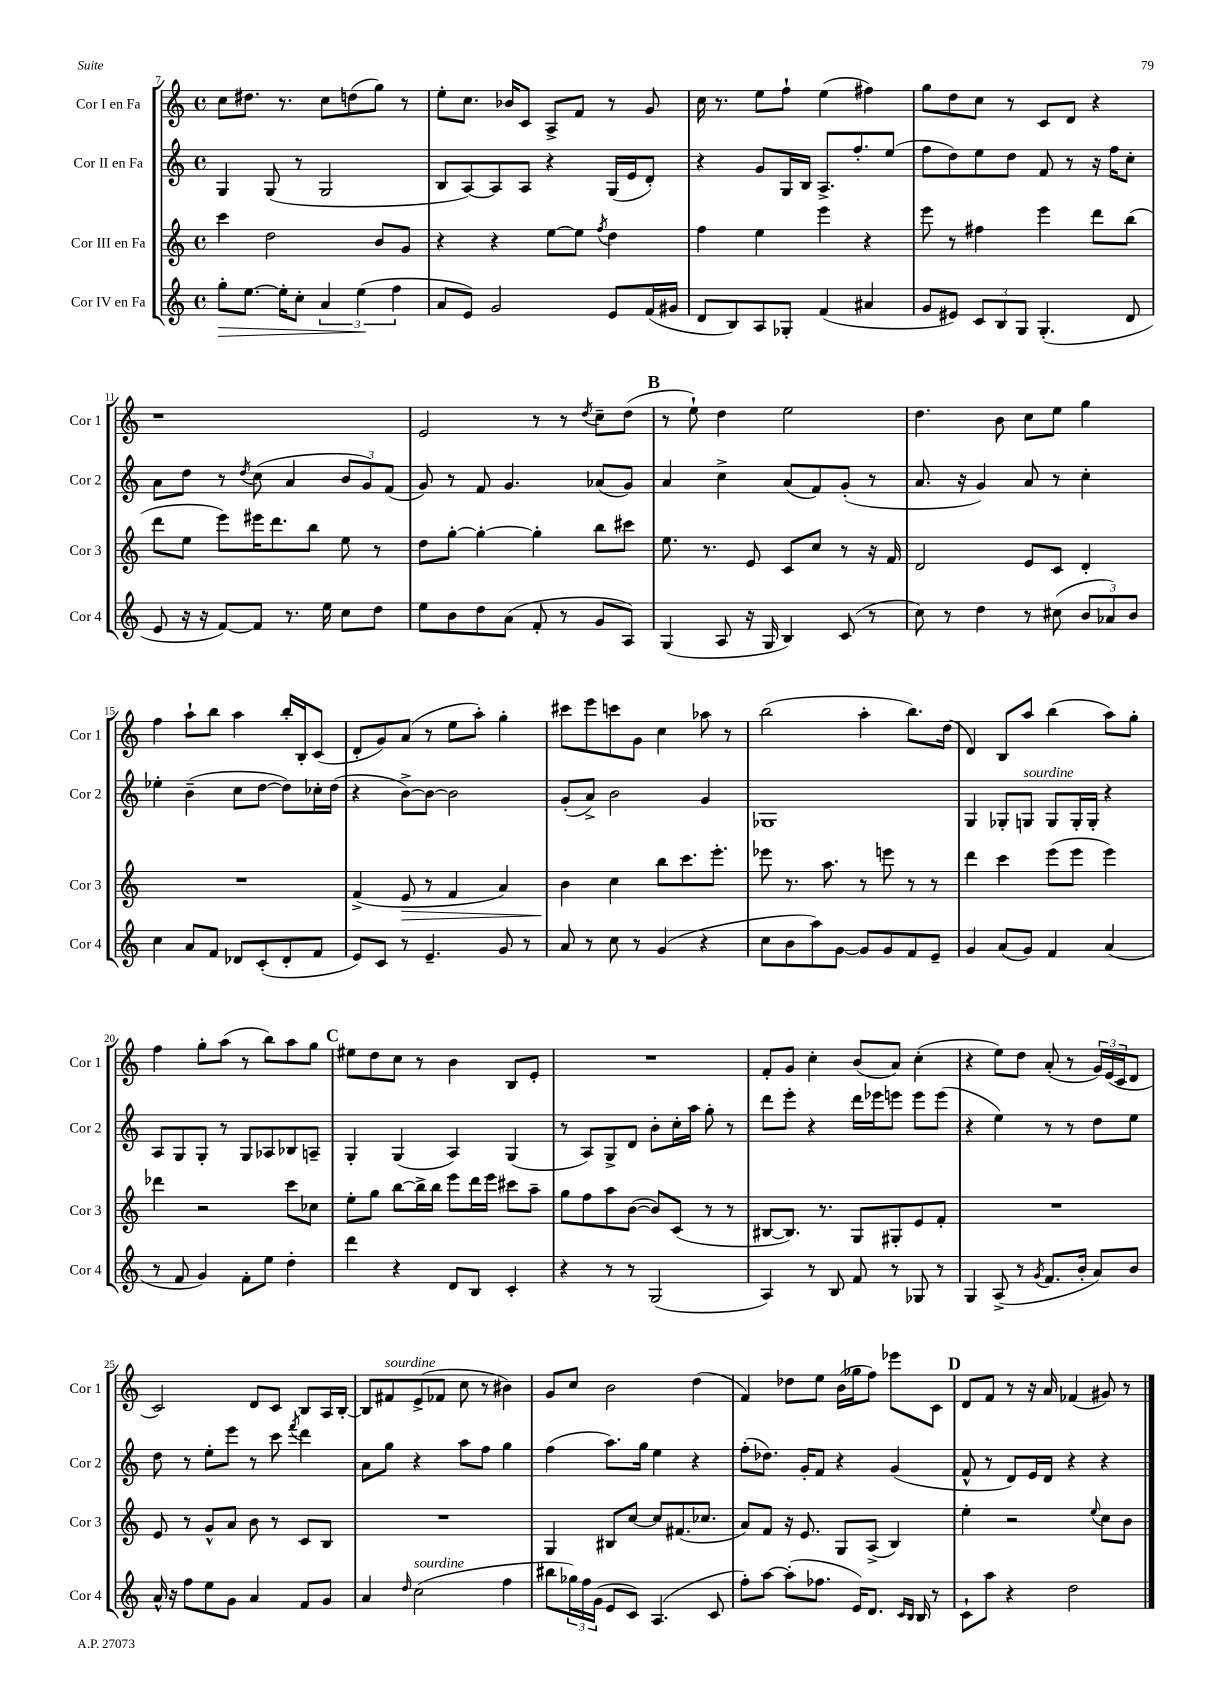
<<
\new StaffGroup <<
\new Staff = "s0" \with { instrumentName = "Cor I en Fa" shortInstrumentName = "Cor 1" } {
    \clef treble \key c \major \defaultTimeSignature \time 4/4
    c''8 dis''8. r8. c''8 d''8( g''8) r8 |
    e''8-. c''8. bes'16 c'8 a8-> f'8 r8 g'8 |
    c''16 r8. e''8 f''8-! e''4( fis''4) |
    g''8 d''8 c''8 r8 c'8 d'8 r4 |
    r1 |
    e'2 r8 r8 \acciaccatura { d''8 } c''8-- d''8( |
    \mark \markup { \bold "B" } r8 e''8-!) d''4 e''2 |
    d''4. b'8 c''8 e''8 g''4 |
    f''4 a''8-! b''8 a''4 b''16-. b16-. c'8( |
    d'8-. g'8) a'8( r8 e''8 a''8-.) g''4-. |
    cis'''8 e'''8 c'''8 g'8 c''4 aes''8 r8 |
    b''2( a''4-. b''8.) d''16( |
    d'4) b8 a''8 b''4( a''8) g''8-. |
    f''4 g''8-. a''8( r8 b''8) a''8 g''8 |
    \mark \markup { \bold "C" } eis''8 d''8 c''8 r8 b'4 b8 e'8-. |
    R1 |
    f'8-. g'8 c''4-. b'8( a'8) c''4-.( |
    r4 e''8) d''8 a'8-.( r8 \tuplet 3/2 { g'16) e'16( c'16 } d'8 |
    c'2) d'8 c'8 b8 a16 b16~-. |
    b8 fis'8^\markup { \italic "sourdine" } e'8->( fes'8 c''8 r8 bis'4) |
    g'8 c''8 b'2 d''4( |
    f'4) des''8 e''8 b'16( ges''16 f''8) ees'''8 c'8 |
    \mark \markup { \bold "D" } d'8 f'8 r8 r16 a'16 fes'4( gis'8) r8 \bar "|." |
}
\new Staff = "s1" \with { instrumentName = "Cor II en Fa" shortInstrumentName = "Cor 2" } {
    \clef treble \key c \major \defaultTimeSignature \time 4/4
    g4 g8( r8 g2 |
    b8 a8~) a8 a8 r4 g16( e'16 d'8-.) |
    r4 g'8 g16 b16 a8.-> f''8.-. e''8( |
    f''8 d''8) e''8 d''8 f'8 r8 r16 f''16 c''8-. |
    a'8 d''8 r8 \acciaccatura { d''8 } c''8( a'4 \tuplet 3/2 { b'8 g'8) f'8( } |
    g'8) r8 f'8 g'4. aes'8( g'8) |
    \mark \markup { \bold "B" } a'4 c''4-> a'8( f'8) g'8-.( r8 |
    a'8. r16 g'4) a'8 r8 c''4-. |
    ees''4-. b'4--( c''8 d''8~ d''8) ces''16-. d''16( |
    r4 b'8~->) b'8~ b'2 |
    g'8-.( a'8->) b'2 g'4 |
    ges1 |
    g4 ges8-. g8^\markup { \italic "sourdine" } g8 g16-. g16-. r4 |
    a8 g8 g8-. r8 g8 aes8 bes8 a8-- |
    \mark \markup { \bold "C" } g4-. g4( a4) g4( |
    r8 a8) g8-> d'8 b'8-. c''16-. a''16 g''8-. r8 |
    d'''8 e'''8-. r4 d'''16 ees'''16 e'''8 e'''8 e'''8( |
    r4 e''4) r8 r8 d''8 e''8 |
    d''8 r8 e''8-. e'''8 r8 c'''8 \acciaccatura { f'''8 } d'''4 |
    a'8 g''8 r4 a''8 f''8 g''4 |
    f''4( a''8.) g''16 e''4 r4 |
    f''8-.( des''8.) g'16-. f'8 r4 g'4( |
    \mark \markup { \bold "D" } f'8-^ r8 d'8) e'16 d'16 r4 r4 \bar "|." |
}
\new Staff = "s2" \with { instrumentName = "Cor III en Fa" shortInstrumentName = "Cor 3" } {
    \clef treble \key c \major \defaultTimeSignature \time 4/4
    c'''4 d''2 b'8 g'8 |
    r4 r4 e''8~ e''8 \acciaccatura { f''8 } d''4 |
    f''4 e''4 e'''4 r4 |
    e'''8 r8 fis''4 e'''4 d'''8 b''8( |
    d'''8 e''8 e'''8) eis'''16 d'''8. b''8 e''8 r8 |
    d''8 g''8~-. g''4~-. g''4-. b''8 cis'''8 |
    \mark \markup { \bold "B" } e''8. r8. e'8 c'8 c''8 r8 r16 f'16 |
    d'2 e'8 c'8 d'4-. |
    R1 |
    f'4->( e'8\> r8 f'4 a'4) |
    b'4\! c''4 b''8 c'''8. e'''8.-. |
    ees'''8 r8. a''8. r8 e'''8 r8 r8 |
    d'''4 c'''4 e'''8( e'''8 e'''4) |
    des'''4 r2 c'''8 ces''8 |
    \mark \markup { \bold "C" } e''8-. g''8 b''8~ b''16-> b''16 e'''8 d'''16 e'''16 cis'''8 a''8-- |
    g''8 f''8 a''8 b'8~( b'8) c'8( r8 r8 |
    bis8~ bis8.) r8. g8 gis8-. e'8 f'8-. |
    R1 |
    e'8 r8 g'8-^ a'8 b'8 r8 c'8 b8 |
    R1 |
    g4 bis8 c''8~ c''8 fis'8.( ces''8. |
    a'8) f'8 r16 e'8. g8 a8->( b4) |
    \mark \markup { \bold "D" } e''4-. r2 \appoggiatura { e''8 } c''8 b'8 \bar "|." |
}
\new Staff = "s3" \with { instrumentName = "Cor IV en Fa" shortInstrumentName = "Cor 4" } {
    \clef treble \key c \major \defaultTimeSignature \time 4/4
    g''8-.\> e''8.~ e''16-. c''8-. \tuplet 3/2 { a'4 e''4\!( f''4 } |
    a'8 e'8) g'2 e'8 f'16( gis'16 |
    d'8 b8) a8 ges8-. f'4( ais'4 |
    g'8 eis'8) \tuplet 3/2 { c'8 b8 g8 } g4.-.( d'8 |
    e'8 r16 r16 f'8~) f'8 r8. e''16 c''8 d''8 |
    e''8 b'8 d''8 a'8( f'8-. r8 g'8 a8) |
    \mark \markup { \bold "B" } g4( a8 r16 g16 b4) c'8( r8 |
    c''8) r8 d''4 r8 cis''8( \tuplet 3/2 { b'8 aes'8) b'8 } |
    c''4 a'8 f'8 des'8 c'8-.( des'8-. f'8 |
    e'8) c'8 r8 e'4.-- g'8 r8 |
    a'8 r8 c''8 r8 g'4( r4 |
    c''8 b'8 a''8) g'8~ g'8 g'8 f'8 e'8-- |
    g'4 a'8( g'8) f'4 a'4( |
    r8 f'8 g'4) f'8-. e''8 d''4-. |
    \mark \markup { \bold "C" } d'''4 r4 d'8 b8 c'4-. |
    r4 r8 r8 g2( |
    a4) r8 b8 f'8 r8 ges8 r8 |
    g4 a8->( r8 \acciaccatura { g'8 } f'8. b'16-. a'8) b'8 |
    a'16-^ r16 f''8 e''8 g'8 a'4 f'8 g'8 |
    a'4 \grace { d''16 } c''2^\markup { \italic "sourdine" }( f''4 |
    bis''8 \tuplet 3/2 { ges''16) f''16 g'16( } e'8 c'8) a4.( c'8 |
    f''8-.) a''8~ a''8-.( fes''8. e'16) d'8. \grace { c'16 b16 } b16 r8 |
    \mark \markup { \bold "D" } c'8-! a''8 r4 d''2 \bar "|." |
}
>>
>>
\layout { \context { \Score currentBarNumber = #7 } }
